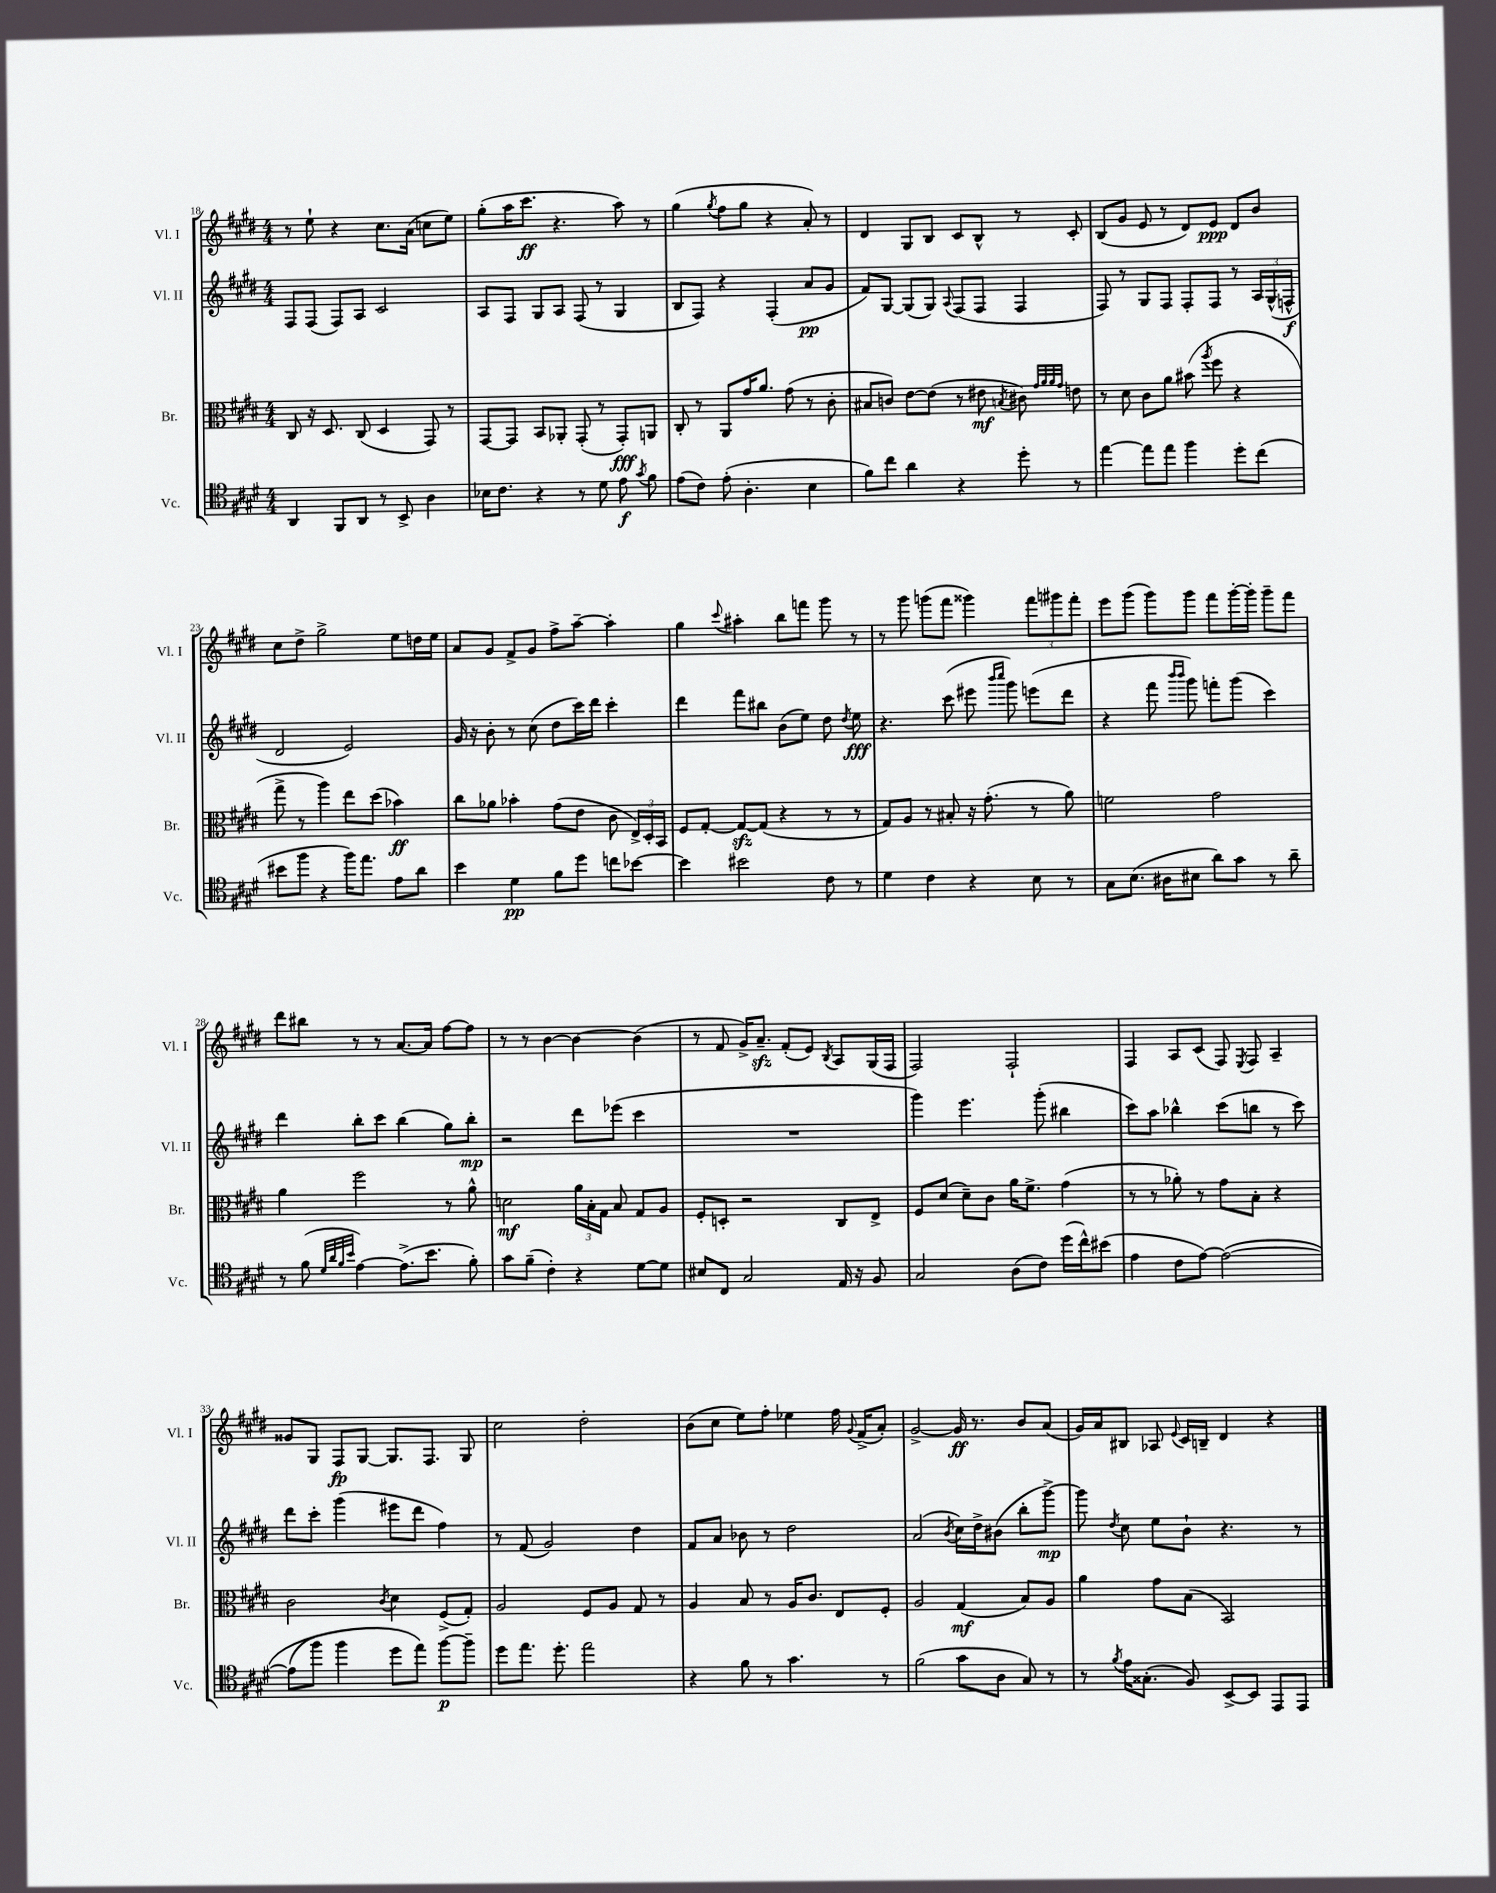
<<
\new StaffGroup <<
\new Staff = "s0" \with { instrumentName = "Vl. I" shortInstrumentName = "Vl. I" } {
    \clef treble \key e \major \numericTimeSignature \time 4/4
    \autoBeamOff r8 e''8-! r4 cis''8.[ a'16]( c''8[ e''8]) |
    gis''8[-.( a''16 cis'''8.]\ff r4. a''8) r8 |
    gis''4( \acciaccatura { gis''8 } fis''8[ gis''8] r4 a'8-.) r8 |
    dis'4 gis8[ b8] cis'8[ b8]-^ r8 cis'8-. |
    b8[( gis'8] e'8 r8 dis'8[) e'8]\ppp dis'8[ b'8] |
    cis''8[ dis''8]-> gis''2-> e''8[ d''16 e''16] |
    a'8[ gis'8] fis'8[-> gis'8] fis''8[-> a''8]~-- a''4-. |
    gis''4 \appoggiatura { cis'''8 } ais''4-. b''8[ f'''8] gis'''8 r8 |
    r8 gis'''8 g'''8[( fis'''8] gisis'''4) \tuplet 3/2 { fis'''8[ gis'''8 fis'''8]-. } |
    e'''8[ gis'''8]( gis'''8[) gis'''8] fis'''8[ gis'''16~-. gis'''16]-. gis'''8[-- fis'''8] |
    dis'''8[ bis''8] r8 r8 a'8.[~ a'16] fis''8[~ fis''8] |
    r8 r8 b'4~ b'4~ b'4( |
    r8 fis'8 gis'16[->) a'8.]--\sfz fis'8[-.( e'8]) \acciaccatura { b8 } a8[ gis16( fis16] |
    fis2) fis2-! |
    fis4 a8[ cis'8]( fis8) \acciaccatura { e8 } fis8 a4-- |
    gisis'8[ gis8] fis8[\fp gis8]~ gis8.[ fis8.] gis8 |
    cis''2 dis''2-. |
    b'8[( cis''8] e''8[) fis''8]-. ees''4 fis''16 \appoggiatura { gis'8 } fis'16[->( a'8]-.) |
    gis'2~-> gis'16\ff r8. b'8[ a'8]( |
    gis'16[) a'16 bis8] aes8 \appoggiatura { e'8 } cis'16[ b16]-- dis'4 r4 \bar "|." |
}
\new Staff = "s1" \with { instrumentName = "Vl. II" shortInstrumentName = "Vl. II" } {
    \clef treble \key e \major \numericTimeSignature \time 4/4
    \autoBeamOff fis8[ fis8]( fis8[) a8] cis'2 |
    a8[ fis8] gis8[ a8] fis8( r8 gis4 |
    b8[ fis8]) r4 fis4-.( a'8[\pp gis'8] |
    fis'8[) gis8]~ gis8[( gis8]) \appoggiatura { a8 } fis8[( fis8] fis4 |
    fis8) r8 gis8[ fis8] fis8[-. fis8] r8 \tuplet 3/2 { a16[ gis16-^( f16]-^\f } |
    dis'2 e'2) |
    gis'16 r16 b'8-. r8 cis''8( dis''8[ cis'''16) dis'''16] cis'''4-. |
    dis'''4 fis'''8[ bis''8] b'8[( e''8]) dis''8 \acciaccatura { dis''8 } e''8\fff |
    r4. cis'''8( eis'''8 \grace { b'''16[ cis''''16] } gis'''8) e'''8[( dis'''8] |
    r4 fis'''8 \grace { b'''16[ b'''16] } gis'''8) f'''8[-. gis'''8]( cis'''4) |
    dis'''4 b''8[-. cis'''8] b''4( gis''8[) b''8]-.\mp |
    r2 dis'''8[ ees'''8]( cis'''4 |
    R1 |
    gis'''4) e'''4. gis'''8-.( bis''4 |
    cis'''8[) a''8] bes''4-^ cis'''8[( b''8] r8 cis'''8) |
    dis'''8[ cis'''8]-. gis'''4( eis'''8[ dis'''8] fis''4) |
    r8 fis'8( gis'2) dis''4 |
    fis'8[ a'8] bes'8 r8 dis''2 |
    a'2( \acciaccatura { b'8 } cis''16[) dis''16-> bis'8]( b''8[-. gis'''8]~->\mp) |
    gis'''8 \acciaccatura { dis''8 } cis''8 e''8[ b'8]-! r4. r8 \bar "|." |
}
\new Staff = "s2" \with { instrumentName = "Br." shortInstrumentName = "Br." } {
    \clef alto \key e \major \numericTimeSignature \time 4/4
    \autoBeamOff cis8 r16 dis8. cis8( dis4 gis,8) r8 |
    gis,8[~ gis,8] b,8[ aes,8]-. gis,8-.( r8 gis,8[-.\fff) a,8] |
    cis8-. r8 a,8[ gis'16 a'8.] gis'8( r8 cis'8-. |
    bis8[ c'8]) e'8[~ e'8]( r8 eis'8\mf \acciaccatura { b8 } cis'8) \grace { gis'32[ a'32 a'32 gis'32] } e'8 |
    r8 dis'8 cis'8[ a'8] bis'8( \acciaccatura { a''8 } fis''8 r4 |
    gis''8-> r8 a''4) e''8[ dis''8]( bes'4\ff) |
    cis''8[ aes'8] bes'4-. gis'8[( e'8] cis'8 \tuplet 3/2 { e16[->) dis16-. b,16] } |
    fis8[ gis8]~-. gis8[~\sfz gis8]( r4 r8 r8 |
    gis8[) a8] r8 bis8-. r16 gis'8.-.( r8 a'8) |
    f'2 gis'2 |
    a'4 fis''2 r8 a'8-^ |
    d'2\mf \tuplet 3/2 { a'16[ b16-. gis16] } b8 gis8[ a8] |
    fis8[-. d8]-. r2 cis8[ e8]-> |
    fis8[ dis'8]( dis'8[--) cis'8] a'16[ fis'8.]-> gis'4( |
    r8 r8 aes'8-.) r8 gis'8[ b8]-. r4 |
    cis'2 \acciaccatura { cis'8 } dis'4 fis8[->( gis8]-.) |
    a2 fis8[ a8] gis8 r8 |
    a4 b8 r8 a16[ cis'8.] e8[ fis8]-. |
    a2 gis4\mf( b8[) a8] |
    a'4 gis'8[ b8]( b,2) \bar "|." |
}
\new Staff = "s3" \with { instrumentName = "Vc." shortInstrumentName = "Vc." } {
    \clef tenor \key e \major \numericTimeSignature \time 4/4
    \autoBeamOff a,4 fis,8[ a,8] r8 b,8-> a4 |
    bes16[ cis'8.] r4 r8 dis'8 e'8\f \acciaccatura { gis'8 } fis'8 |
    e'8[( cis'8]) e'8-.( a4.-. b4 |
    fis'8[) cis''8] a'4 r4 dis''8-. r8 |
    e''4~ e''8[ e''8] fis''4 dis''8[-. cis''8]( |
    bis'8[ fis''8] r4 fis''16[) e''8.] e'8[ a'8] |
    b'4 dis'4\pp fis'8[ dis''8] c''8[ bes'8]~ |
    bes'4 bis'2 cis'8 r8 |
    dis'4 cis'4 r4 b8 r8 |
    gis8[ b8.]( ais16[ bis8] a'8[) gis'8] r8 a'8-- |
    r8 fis'8( \grace { dis'32[ a'32 fis'32 b'32] } e'4~) e'8.[->( b'8.] fis'8-.) |
    gis'8[ fis'8]--( cis'4-.) r4 dis'8[~ dis'8] |
    bis8[ cis8] gis2 e16 r16 fis8 |
    gis2 a8[( cis'8]) dis''16[( cis''16-^) bis'8]( |
    e'4 cis'8[ e'8]~) e'2~\( |
    e'8[( fis''8]) fis''4 dis''8[ e''8]\) fis''8[~\p fis''8]-- |
    dis''8[ e''8.] dis''8.-. e''2 |
    r4 fis'8 r8 gis'4. r8 |
    fis'2( gis'8[ a8] gis8) r8 |
    r8 \acciaccatura { fis'8 } e'16[ gisis8.]-.( fis8) b,8[~-> b,8] e,8[ e,8] \bar "|." |
}
>>
>>
\layout { \context { \Score currentBarNumber = #18 } }
